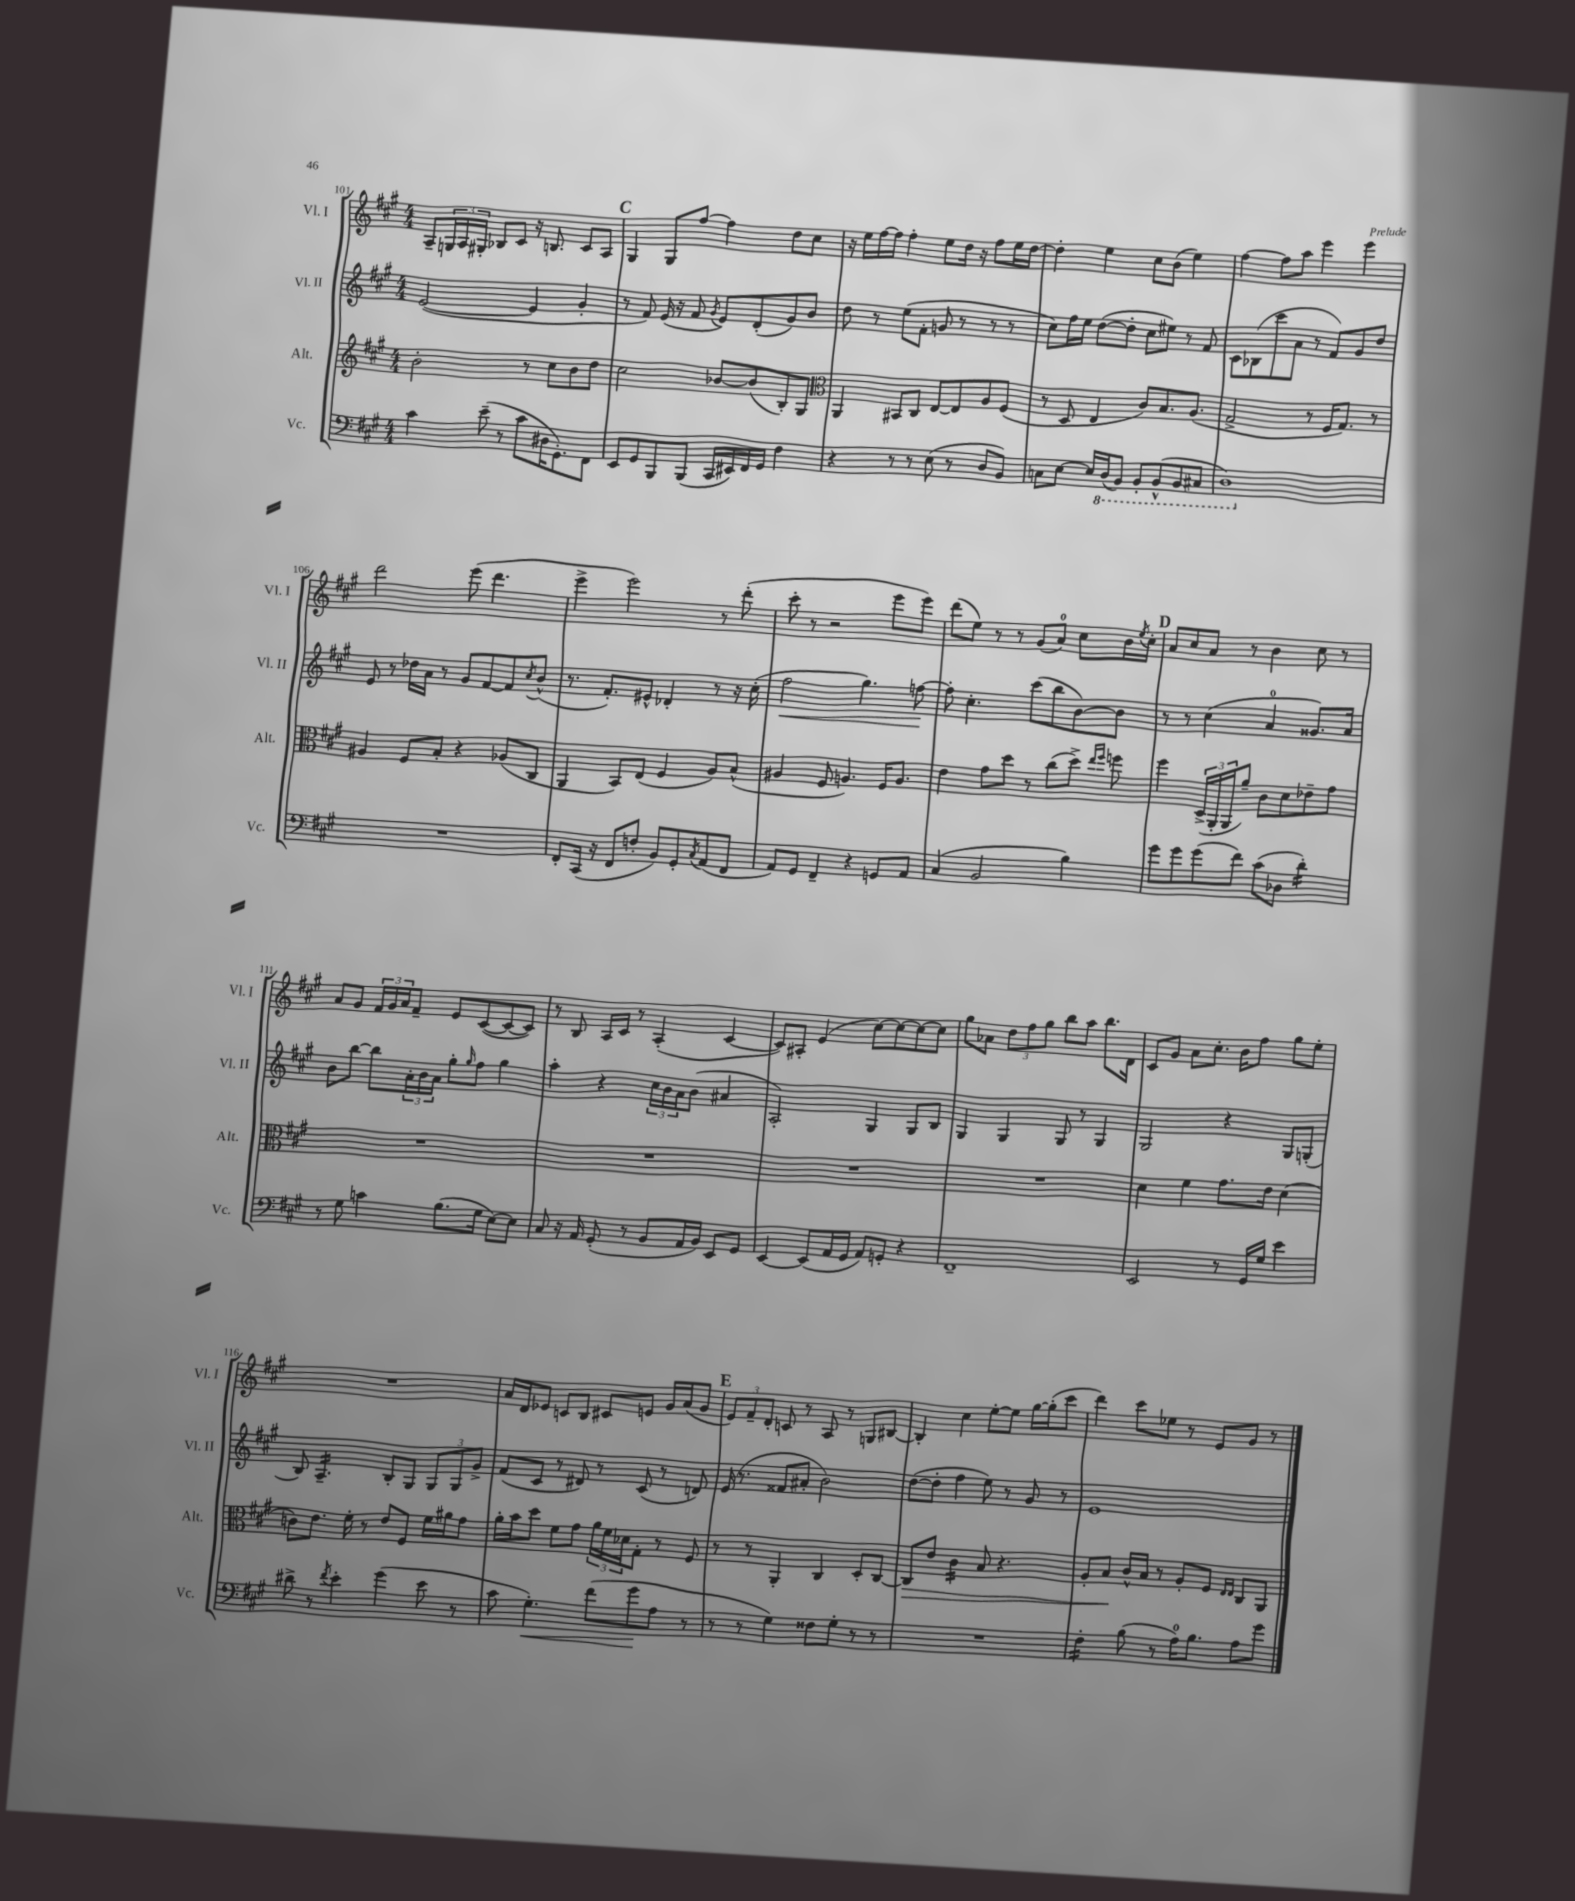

**kern	**kern	**kern	**kern
*staff4	*staff3	*staff2	*staff1
*clefF4	*clefG2	*clefG2	*clefG2
*k[f#c#g#]	*k[f#c#g#]	*k[f#c#g#]	*k[f#c#g#]
*M4/4	*M4/4	*M4/4	*M4/4
4c#	2b'	([2e	8A~
.	.	.	24G
.	.	.	24A
.	.	.	24G#'
(8e~	.	.	8B-
8r	.	.	8c#
8c#	8r	4e]	16r
.	.	.	8.B
16D#	8cc#	.	.
8.GG#')	.	.	.
.	8b	4g#'	8c#
8FF#	8dd	.	8A
=	=	=	=
8EE	2cc#	8r	4G#
8GG#	.	8f#)	.
8BBB	.	(16e	8G#
.	.	16r	.
(8BBB	.	8f#	[8ff#
.	.	8qg#	.
16CC#	[8b-	8e)	4ff#]
16EE#)	.	.	.
16FF#	(8b-]	(8d'	.
16GG#	.	.	.
4F#	8B')	8g#)	8dd
.	8G#	8b	8cc#
=	=	=	=
*	*clefC3	*	*
4r	4AA	8dd	16r
.	.	.	16ee
.	.	8r	[16ff#
.	.	.	16ff#]
8r	8BB#	(8ee	4ff#'
8r	8C#	8f#'	.
(8E	[8E	8g	8ee
8r	8E]	8r	16dd
.	.	.	16r
8D	8A	8r	8ff#
8BB)	(8F#	8r	16ee
.	.	.	[16dd
=	=	=	=
8C	8r	8cc#)	4dd']
[8E	8D	16ff#	.
.	.	16ee	.
16E]	4E	([8dd	4ee
(16DD	.	.	.
8BBB)	.	8dd']	.
8BBB'	8c#)	8cc#	8cc#
(8BBB^^	8.B	8ee#)	(8b
8BBB	.	8r	4ee)
.	(8.A	.	.
8CC#	.	8f#	.
=	=	=	=
1DD)	2G#^	8c#	[4ff#
.	.	(8B-	.
.	.	8ccc#	8ff#]
.	.	8a	8aa
.	8r	8r	4eee
.	16F#	8f#)	.
.	8.G#)	.	.
.	.	8g#	4eee
.	8r	8dd	.
=	=	=	=
1r	4A#	8e	2ddd
.	.	8r	.
.	8F#	16dd-	.
.	.	16a	.
.	8B'	8r	.
.	4r	8g#	(8eee
.	.	[8f#	4.ddd
.	(8A-	8f#]	.
.	.	8qcc#	.
.	8C#	(8b^^	.
=	=	=	=
8FF#'	4AA	8.r	4eee^
(16CC#	.	.	.
16r	.	8.f#')	.
8FF#	8BB)	.	2eee)
8F'	(8E	8e#^^	.
8BB)	4F#	4d-'	.
8GG#'	.	.	.
8qC#	.	.	.
(8AA	8A)	8r	8r
8FF#	(8B^^	16r	(8ddd'
.	.	(16cc#'	.
=	=	=	=
8AA)	4A#	2ff#	8ccc#'
8GG#	.	.	8r
4FF#~	8F#	.	2r
.	4.A)	.	.
4r	.	4.gg#)	.
8GG	16F#	.	8eee
.	8.A	.	.
8AA	.	[8ff	8eee)
=	=	=	=
(4C#	4e	8ff']	(8ddd
.	.	4.cc#'	8ee)
2BB	8g#	.	8r
.	8dd	.	8r
.	8r	(8ccc#	(8g#
.	(8cc#	8bb	8a)
4B)	8dd^)	[8b)	8cc#
.	16qqee	.	.
.	16qqff#	.	.
.	8ff	8b]	16b
.	.	.	8qee
.	.	.	16cc#'
=	=	=	=
8g#	4ff#	8r	8a
8g#	.	8r	8cc#
(8g#	(24D^	(4cc#	8a
.	24AA'	.	.
.	24AA	.	.
8f#)	8a~)	.	8r
(8c#	8c#	4a	4b
8D-	8d	.	.
4d')	8e-~	8.g##)	8cc#
.	8g#	.	8r
.	.	16a	.
=	=	=	=
8r	1r	8b	8a
8G#	.	[8bb	8g#
4c	.	8bb]	24f#
.	.	.	24g#
.	.	.	24a
.	.	24a'	8f#~
.	.	24b	.
.	.	24a	.
(8.B	.	8gg#'	8e
.	.	16qqgg#	.
.	.	8ff#	([8c#
16G#	.	.	.
[8E)	.	4gg#	8c#_
8E]	.	.	8c#])
=	=	=	=
8C#	1r	4aa'	8r
16r	.	.	8B
16AA	.	.	.
(8GG#'	.	4r	16A
.	.	.	16c#
8r	.	.	8r
8BB	.	24cc#	(4A'
.	.	24b	.
.	.	24a	.
16AA	.	(8b	.
16BB)	.	.	.
8EE	.	4a#	[4c#
8GG#	.	.	.
=	=	=	=
[4EE	1r	2A')	8c#])
.	.	.	8A#'
(8EE]	.	.	(4e
16AA	.	.	.
16GG#	.	.	.
8AA)	.	4G#	[8cc#)
8GG'	.	.	8cc#_
4r	.	8G#	8cc#_
.	.	8B	8cc#]
=	=	=	=
1FF#~	1r	4G#	8gg#
.	.	.	8a-
.	.	4G#	12dd
.	.	.	12ff#
.	.	.	12gg#
.	.	8G#	8bb
.	.	8r	8aa
.	.	4G#	8.bb
.	.	.	16d
=	=	=	=
2EE	4d	2G#	8c#
.	.	.	8g#
.	4f#	.	8a
.	.	.	8.cc#'
8r	8.g#	4r	.
.	.	.	16b
16GG#	.	.	8ff#
16G#	16e	.	.
4e	(4d	8G#	8gg#
.	.	(8G'	8ee'
=	=	=	=
8d#^	8c)	8B)	1r
8r	8.e	4.A~	.
8qf#	.	.	.
4e'	.	.	.
.	16f#'	.	.
.	8r	.	.
(4g#	8e	8B'	.
.	8F#	8G#	.
8e	16f#	12G#	.
.	16a#	.	.
.	.	12G#	.
8r	8g#	.	.
.	.	12g#^	.
=	=	=	=
8c#	16a'	(8f#	16a
.	16b	.	16d
4.G#')	8dd	8c#	8e-
.	8f#	8r	8c
.	8g#	8d#)	8B
(8f#	24a	8r	8c#
.	24f#	.	.
.	24d-	.	.
8g#	8G#'	(8c#	8e
8A	8r	8r	16g#
.	.	.	(16a
8r	8F#	8d)	8g#
=	=	=	=
8r	8r	(16e	12e)
.	.	8.r	.
.	.	.	12f#~
8r	8r	.	.
.	.	.	12d'
4G#)	4AA'	8f##	8c
.	.	8a#'	8r
8F##	4C#	2b)	8A
8G#'	.	.	8r
8r	8D'	.	8G
8r	[8C#	.	[8B#
=	=	=	=
1r	8C#]	([8dd	4B#']
.	8e	8dd']	.
.	4c#	4ff#	4cc#
.	8B	8ee)	[8ee'
.	4.r	8r	8ee]
.	.	8g#	[16gg#
.	.	.	(16gg#']
.	.	8r	8ccc#
=	=	=	=
4F#'	8A'	1e	4ddd)
.	8B	.	.
(8B	16c#^^	.	8ccc#
.	16B	.	.
8r	8r	.	8ee-
16A)	8A'	.	8r
8.B	.	.	.
.	8F#	.	8e
.	16qqE	.	.
.	16qqE	.	.
8A	8C#	.	8g#
8g#	8AA	.	8r
==	==	==	==
*-	*-	*-	*-
